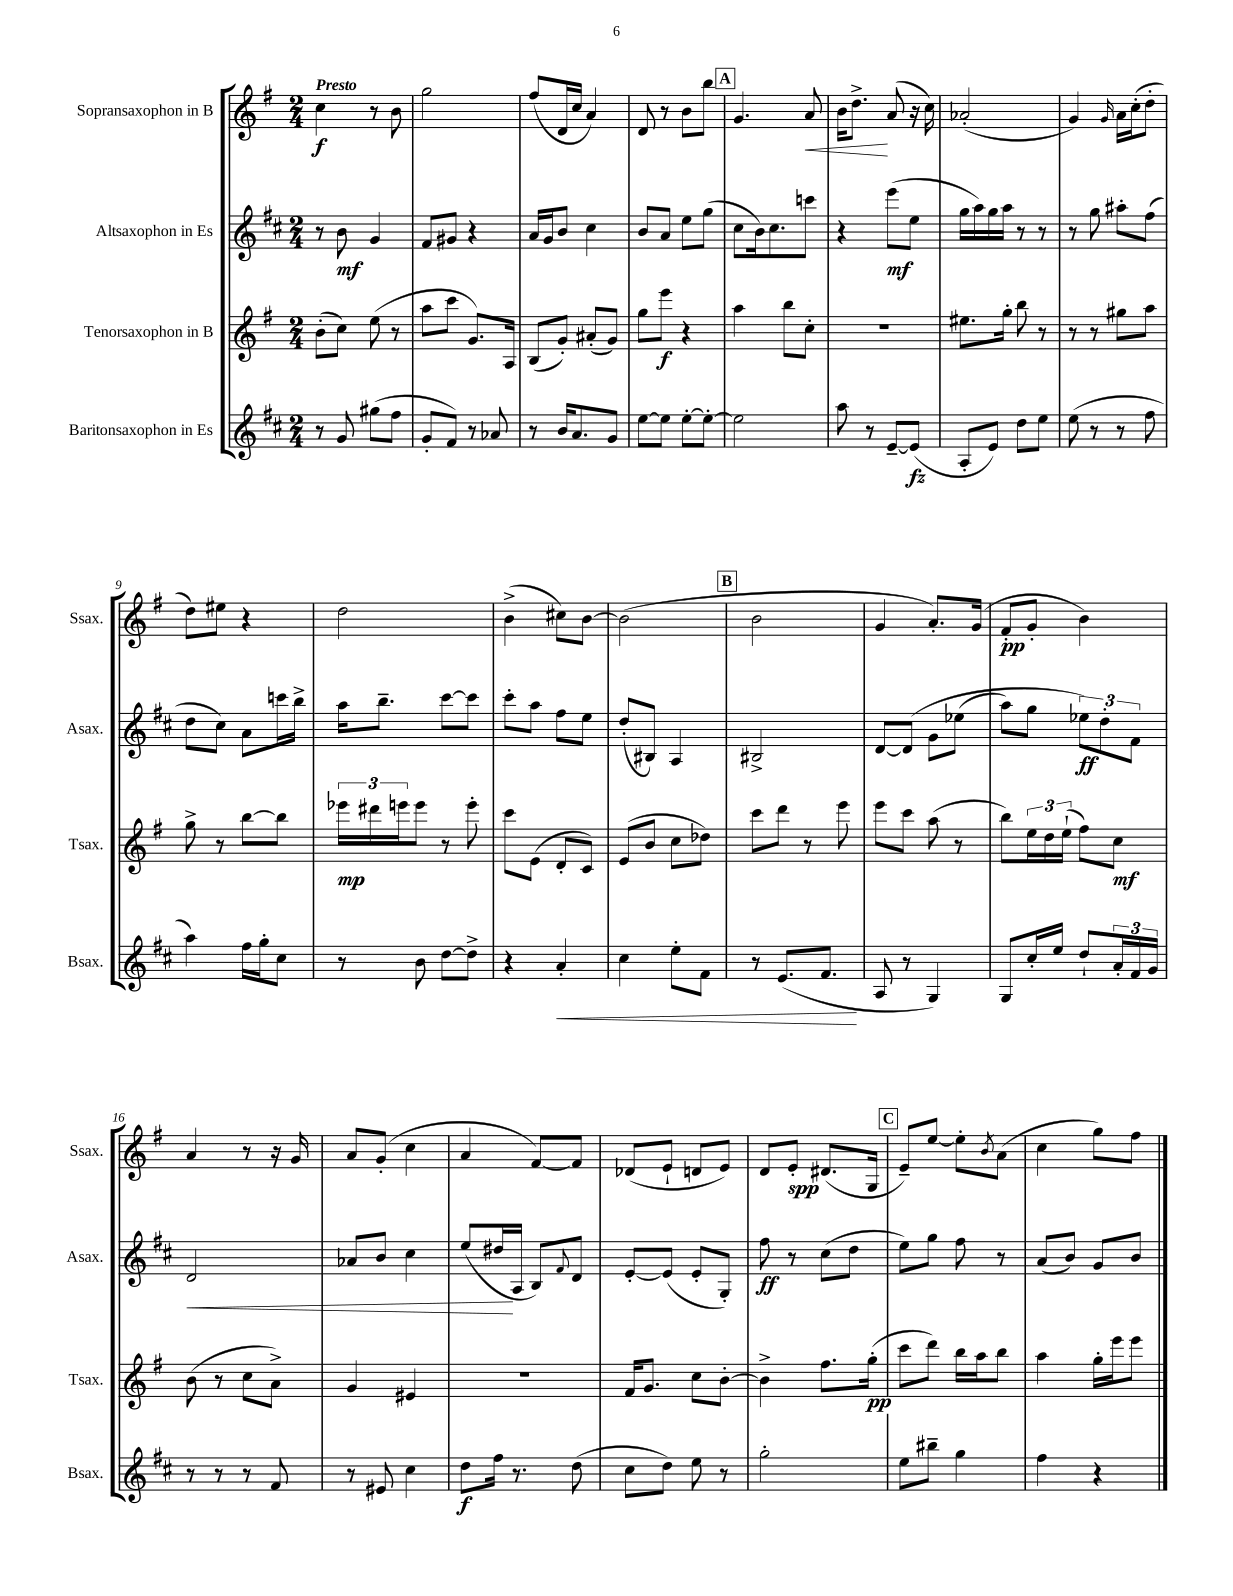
<<
\new StaffGroup <<
\new Staff = "s0" \with { instrumentName = "Sopransaxophon in B" shortInstrumentName = "Ssax." } {
    \clef treble \key g \major \numericTimeSignature \time 2/4 \tempo "Presto"
    c''4\f r8 b'8 |
    g''2 |
    fis''8( d'16 c''16 a'4) |
    d'8 r8 b'8 b''8 |
    \mark \markup { \box "A" } g'4. a'8\< |
    b'16 d''8.->\! a'8( r16 c''16) |
    aes'2-.( |
    g'4) \grace { g'16 } a'16 c''16-.( d''8-. |
    d''8) eis''8 r4 |
    d''2 |
    b'4->( cis''8) b'8~ |
    b'2( |
    \mark \markup { \box "B" } b'2 |
    g'4 a'8.-.) g'16( |
    fis'8-.\pp g'8-. b'4) |
    a'4 r8 r16 g'16 |
    a'8 g'8-.( c''4 |
    a'4 fis'8~) fis'8 |
    des'8( e'8-! d'8 e'8) |
    d'8 e'8-.\spp dis'8.( g16 |
    \mark \markup { \box "C" } e'8--) e''8~ e''8-. \acciaccatura { b'8 } a'8( |
    c''4 g''8) fis''8 \bar "|." |
}
\new Staff = "s1" \with { instrumentName = "Altsaxophon in Es" shortInstrumentName = "Asax." } {
    \clef treble \key d \major \numericTimeSignature \time 2/4
    r8 b'8\mf g'4 |
    fis'8 gis'8 r4 |
    a'16 g'16 b'8 cis''4 |
    b'8 a'8 e''8 g''8( |
    \mark \markup { \box "A" } cis''8 b'16) cis''8. c'''8 |
    r4 e'''8\mf( e''8 |
    g''16 a''16) g''16 a''16 r8 r8 |
    r8 g''8 ais''8-. fis''8( |
    d''8 cis''8) a'8 c'''16 b''16-> |
    a''16 b''8.-- cis'''8~ cis'''8 |
    cis'''8-. a''8 fis''8 e''8 |
    d''8-.( bis8) a4 |
    \mark \markup { \box "B" } bis2-> |
    d'8~ d'8\( g'8 ees''8( |
    a''8) g''8 \tuplet 3/2 { ees''8\ff\) d''8-. fis'8 } |
    d'2\< |
    aes'8 b'8 cis''4 |
    e''8( dis''16\! a16 b8) \appoggiatura { fis'8 } d'8 |
    e'8~-. e'8( e'8-. g8-.) |
    fis''8\ff r8 cis''8( d''8 |
    \mark \markup { \box "C" } e''8) g''8 fis''8 r8 |
    a'8( b'8) g'8 b'8 \bar "|." |
}
\new Staff = "s2" \with { instrumentName = "Tenorsaxophon in B" shortInstrumentName = "Tsax." } {
    \clef treble \key g \major \numericTimeSignature \time 2/4
    b'8-.( c''8) e''8( r8 |
    a''8 c'''8 g'8.) a16 |
    b8( g'8-.) ais'8-.( g'8) |
    g''8 e'''8\f r4 |
    \mark \markup { \box "A" } a''4 b''8 c''8-. |
    r2 |
    eis''8. g''16-. b''8 r8 |
    r8 r8 gis''8 a''8 |
    g''8-> r8 b''8~ b''8 |
    \tuplet 3/2 { ees'''16\mp dis'''16 e'''16 } e'''8 r8 e'''8-. |
    c'''8 e'8( d'8-. c'8) |
    e'8( b'8 c''8 des''8) |
    \mark \markup { \box "B" } c'''8 d'''8 r8 e'''8 |
    e'''8 c'''8 a''8( r8 |
    b''8) \tuplet 3/2 { e''16 d''16 e''16-!( } fis''8) c''8\mf |
    b'8( r8 c''8 a'8->) |
    g'4 eis'4 |
    r2 |
    fis'16 g'8. c''8 b'8~-. |
    b'4-> fis''8. g''16-.\pp( |
    \mark \markup { \box "C" } c'''8 d'''8) b''16 a''16 b''8 |
    a''4 g''16-. e'''16 e'''8 \bar "|." |
}
\new Staff = "s3" \with { instrumentName = "Baritonsaxophon in Es" shortInstrumentName = "Bsax." } {
    \clef treble \key d \major \numericTimeSignature \time 2/4
    r8 g'8 gis''8( fis''8 |
    g'8-. fis'8) r8 aes'8 |
    r8 b'16 a'8. g'8 |
    e''8~ e''8 e''8~-. e''8~-. |
    \mark \markup { \box "A" } e''2 |
    a''8 r8 e'8~-- e'8\fz( |
    a8-. e'8) d''8 e''8 |
    e''8( r8 r8 fis''8 |
    a''4) fis''16 g''16-. cis''8 |
    r8 b'8 d''8~ d''8-> |
    r4 a'4-.\< |
    cis''4 e''8-. fis'8 |
    \mark \markup { \box "B" } r8 e'8.( fis'8.\! |
    a8 r8 g4) |
    g8 cis''16-. e''16 d''8-! \tuplet 3/2 { a'16-. fis'16 g'16 } |
    r8 r8 r8 fis'8 |
    r8 eis'8 cis''4 |
    d''8\f fis''16 r8. d''8( |
    cis''8 d''8) e''8 r8 |
    g''2-. |
    \mark \markup { \box "C" } e''8 bis''8-- g''4 |
    fis''4 r4 \bar "|." |
}
>>
>>
